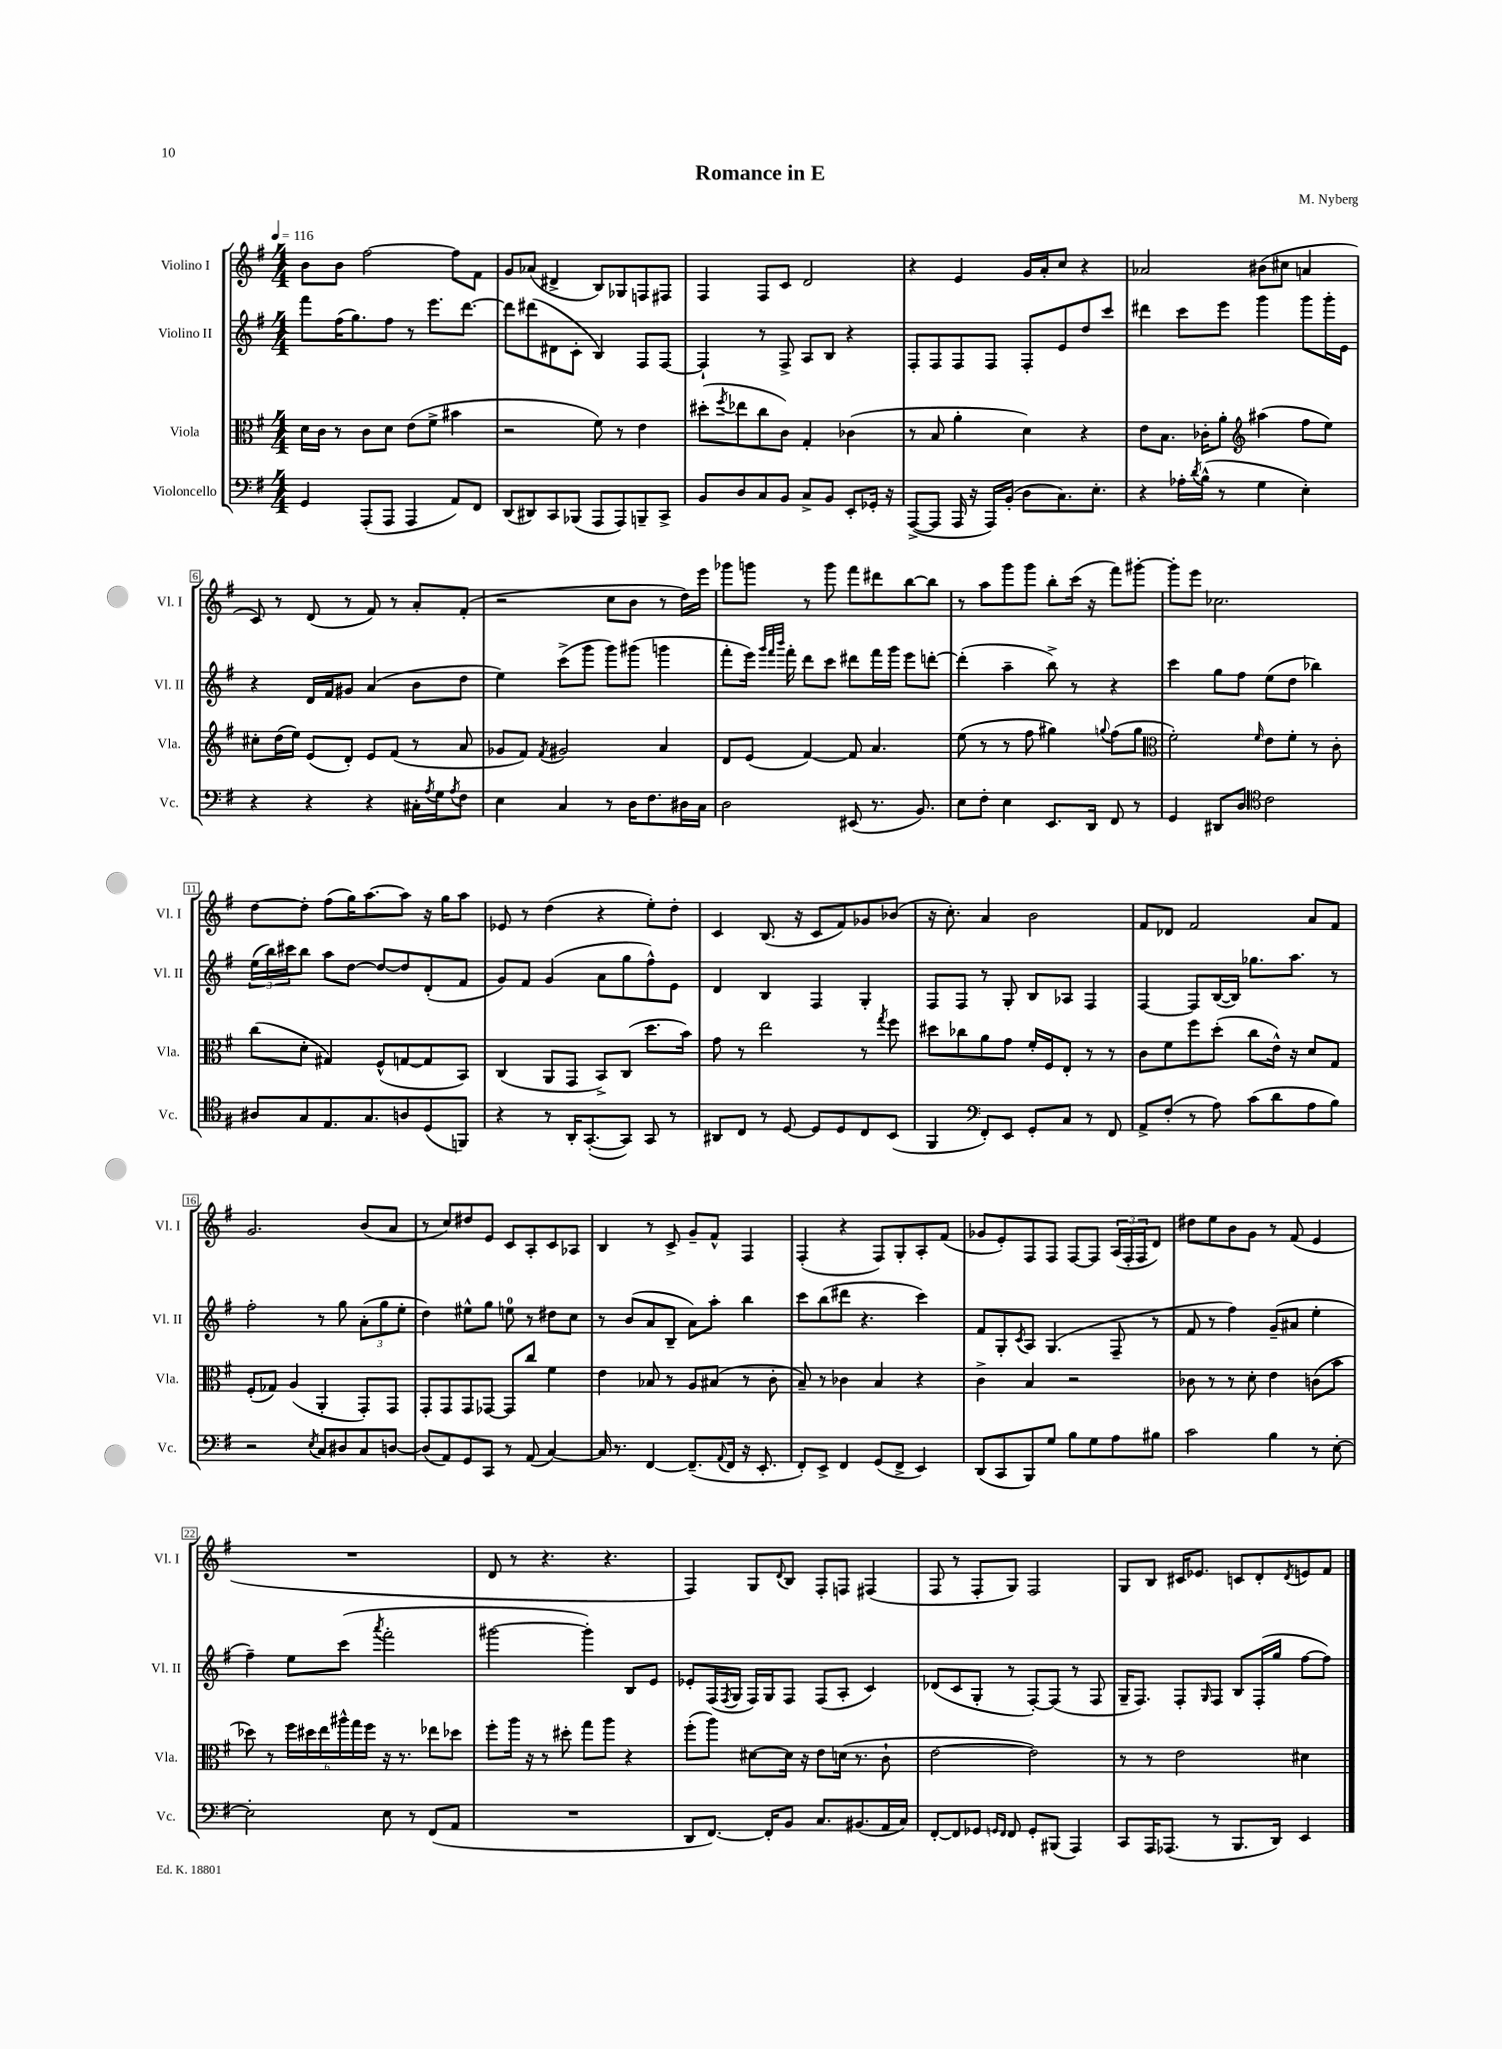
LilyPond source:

\header { title = "Romance in E" composer = "M. Nyberg" }
<<
\new StaffGroup <<
\new Staff = "s0" \with { instrumentName = "Violino I" shortInstrumentName = "Vl. I" } {
    \clef treble \key g \major \numericTimeSignature \time 4/4 \tempo 4 = 116
    b'8 b'8 fis''2~ fis''8 fis'8 |
    g'8 aes'8( dis'4-> b8) ges8 f8 fis8 |
    fis4 fis8 c'8 d'2 |
    r4 e'4 g'16 a'16-. c''8 r4 |
    aes'2 bis'8( cis''8 a'4 |
    c'8) r8 d'8( r8 fis'8) r8 a'8-. fis'8-.( |
    r2 c''8 b'8 r8 d''16) e'''16 |
    ges'''8 g'''8 r8 g'''8 fis'''8 dis'''8 b''8~ b''8 |
    r8 a''8 g'''8 g'''8 b''8-. c'''16( r16 fis'''8) gis'''8~-. |
    gis'''8-. e'''8 ces''2. |
    d''8~ d''8-. fis''8( g''16) a''8.~ a''8 r16 g''16 a''8 |
    ees'8 r8 d''4( r4 e''8-.) d''8-. |
    c'4 b8.( r16 c'8 fis'8) ges'8 bes'8( |
    r16 c''8.-.) a'4 b'2 |
    fis'8 des'8 fis'2 a'8 fis'8 |
    g'2. b'8( a'8 |
    r8 c''8) dis''8 e'8 c'8 a8-. c'8 aes8 |
    b4 r8 c'8-> g'8-- fis'8-^ fis4 |
    fis4-.( r4 fis8) g8-. a8-. fis'8( |
    ges'8 e'8-.) fis8 fis8 fis8~ fis8 \tuplet 3/2 { a16( fis16-. fis16 } d'8) |
    dis''8 e''8 b'8 g'8 r8 fis'8( e'4 |
    R1 |
    d'8 r8 r4. r4. |
    fis4) g8 \appoggiatura { d'8 } b8 fis8-. f8 fis4( |
    fis8 r8 fis8-. g8) fis2 |
    g8 b8 cis'16 ees'8. c'8 d'8-. \acciaccatura { d'8 } e'8 fis'8 \bar "|." |
}
\new Staff = "s1" \with { instrumentName = "Violino II" shortInstrumentName = "Vl. II" } {
    \clef treble \key g \major \numericTimeSignature \time 4/4
    fis'''8 fis''16( g''8.) fis''8 r8 e'''8. d'''8.~ |
    d'''8 dis'''8( dis'8 c'8-. b4) fis8 fis8~ |
    fis4-! r8 fis8-> a8 b8 r4 |
    fis8-. fis8 fis8 fis8 fis8-. e'8 d''8 c'''8 |
    dis'''4 c'''8 e'''8 g'''4 g'''8 g'''16-. e'16 |
    r4 d'16 fis'16 gis'8 a'4( b'8 d''8 |
    e''4) c'''8->( g'''8 g'''8) gis'''8( g'''4 |
    fis'''8-. e'''16) \grace { g'''32 fis'''32 b'''32 } fis'''16-. d'''8 c'''8 dis'''8 fis'''16 g'''16 e'''8 d'''8~-. |
    d'''4-.( a''4-- b''8->) r8 r4 |
    c'''4 g''8 fis''8 e''8( d''8 bes''4) |
    \tuplet 3/2 { e''16( b''16) cis'''16 } b''8 a''8 d''8~ d''8~ d''8 d'8-.( fis'8 |
    g'8) fis'8 g'4( a'8 g''8 fis''8-^) e'8 |
    d'4 b4 fis4 g4-. |
    fis8 fis8 r8 g8-. b8 aes8 fis4 |
    fis4~ fis8 b16~( b16) ges''8. a''8. r8 |
    fis''2-. r8 g''8 \tuplet 3/2 { a'8-.( g''8 e''8-. } |
    d''4) eis''8-^ g''8 e''8-0 r8 dis''8 c''8 |
    r8 b'8( a'8 b8-- a'8) a''8-. b''4 |
    c'''8 b''8( dis'''8 r4. c'''4) |
    fis'8 g8-. \acciaccatura { c'8 } a8 g4.( fis8-- r8 |
    fis'8 r8 fis''4) g'8--( ais'8 e''4-. |
    fis''4--) e''8 c'''8( \acciaccatura { a'''8 } fis'''2-. |
    gis'''2~ gis'''4-.) b8 e'8 |
    ees'8-. fis16( \acciaccatura { fis8 } g16 fis16) g16 fis8 fis8( a8-. c'4) |
    des'8( c'8 g8-. r8 fis8~-.) fis8( r8 fis8 |
    g16-- fis8.) fis8-. \grace { g16 } fis8 b8 fis16-.( g''16 fis''8~ fis''8) \bar "|." |
}
\new Staff = "s2" \with { instrumentName = "Viola" shortInstrumentName = "Vla." } {
    \clef alto \key g \major \numericTimeSignature \time 4/4
    d'16 c'16 r8 c'8 d'8 e'8( fis'8-> bis'4 |
    r2 fis'8) r8 e'4 |
    dis''8-.( \acciaccatura { fis''8 } ees''8 c''8 c'8) g4-. ces'4( |
    r8 b8 a'4-. d'4) r4 |
    e'8 b8. ces'16-. a'8-. \clef treble ais''4( fis''8 e''8) |
    cis''8-. d''16( e''16) e'8( d'8-.) e'8 fis'8( r8 a'8 |
    ges'8 fis'8) \acciaccatura { fis'8 } gis'2 a'4 |
    d'8 e'8( fis'4~) fis'8 a'4. |
    e''8( r8 r8 fis''8 gis''4) \appoggiatura { g''8 } fis''8( g''8 |
    \clef alto fis'2-.) \grace { fis'16 } e'8 fis'8-. r8 c'8-. |
    c''8( d'8-. gis4) fis8-^( g8~ g8 b,8) |
    c4( a,8 g,8 b,8->) c8( d''8. b'16) |
    g'8 r8 e''2 r8 \acciaccatura { g''8 } fis''8 |
    dis''8 ces''8 a'8 g'8 fis'16-. fis16 e8-. r8 r8 |
    c'8 fis'8 fis''8 d''8-.( c''8 e'16-^) r16 d'8 g8 |
    fis8-.( ges8) a4( a,4-. g,8-.) g,8 |
    g,8-. g,8 g,8 ges,8~ ges,8 c''8 fis'4 |
    e'4 bes8 r8 a8 bis8( r8 c'8-. |
    b8--) r8 ces'4 b4 r4 |
    c'4-> b4 r2 |
    ces'8 r8 r8 d'8-. e'4 c'8( b'8 |
    des''8) r8 \tuplet 6/4 { fis''16 dis''16 e''16 ais''16-^ g''16 fis''16 } r16 r8. ees''8 des''8 |
    fis''8-. a''16 r16 r8 dis''8-. g''8 a''8 r4 |
    fis''8-.( a''8) dis'8~ dis'16 r16 e'8 d'16( r8. c'8-! |
    e'2~ e'2) |
    r8 r8 e'2 dis'4 \bar "|." |
}
\new Staff = "s3" \with { instrumentName = "Violoncello" shortInstrumentName = "Vc." } {
    \clef bass \key g \major \numericTimeSignature \time 4/4
    g,4 a,,8-.( a,,8 a,,4 a,8) fis,8 |
    d,8( dis,8) c,8 bes,,8( a,,8 a,,8) b,,8-- c,8-> |
    b,8 d8 c8 b,8 c8-> b,8 e,8-. ges,16-. r16 |
    a,,8~->( a,,8 a,,16 r16 a,,16) b,16-.( d8 c8.) e8.-. |
    r4 aes16-. \acciaccatura { d'8 } b16-^( r8 g4 e4-.) |
    r4 r4 r4 cis16-. \acciaccatura { a8 } g16 \acciaccatura { a8 } fis8 |
    e4 c4 r8 d16 fis8. dis16 c16 |
    d2 eis,8( r8. b,8.) |
    e8 fis8-. e4 e,8. d,16 fis,8 r8 |
    g,4 dis,8 d8 \clef tenor c'2 |
    ais8 g8 e8. g8. a8 d8( f,8) |
    r4 r8 a,16-. g,8.~-.( g,8) g,8 r8 |
    ais,8 c8 r8 d8~ d8 d8 c8 b,8( |
    fis,4 \clef bass fis,8-.) e,8 g,8-. c8 r8 fis,8 |
    a,8-> fis8-.( r8 a8) c'8( d'8 a8 b8) |
    r2 \acciaccatura { e8 } c8 dis8 c8 d8~ |
    d8( a,8) g,8 c,8 r8 a,8( c4~) |
    c16 r8. fis,4~ fis,8.--( \appoggiatura { a,8 } fis,16 r16 e,8.-. |
    fis,8-.) e,8-> fis,4 g,8( fis,8-> e,4) |
    d,8( c,8 b,,8) g8 b8 g8 a8 bis8 |
    c'2 b4 r8 e8~-. |
    e2-. e8 r8 fis,8( a,8 |
    R1 |
    d,8 fis,8.~) fis,16-. b,8 c8. bis,8.( a,16 c16) |
    fis,8~-. fis,8 ges,8 \grace { g,16 fis,16 } fis,8 g,8-. bis,,8( a,,4) |
    c,8 a,,16 aes,,8.( r8 b,,8. d,16) e,4 \bar "|." |
}
>>
>>
\layout { \context { \Score \override BarNumber.stencil = #(make-stencil-boxer 0.1 0.3 ly:text-interface::print) } }
